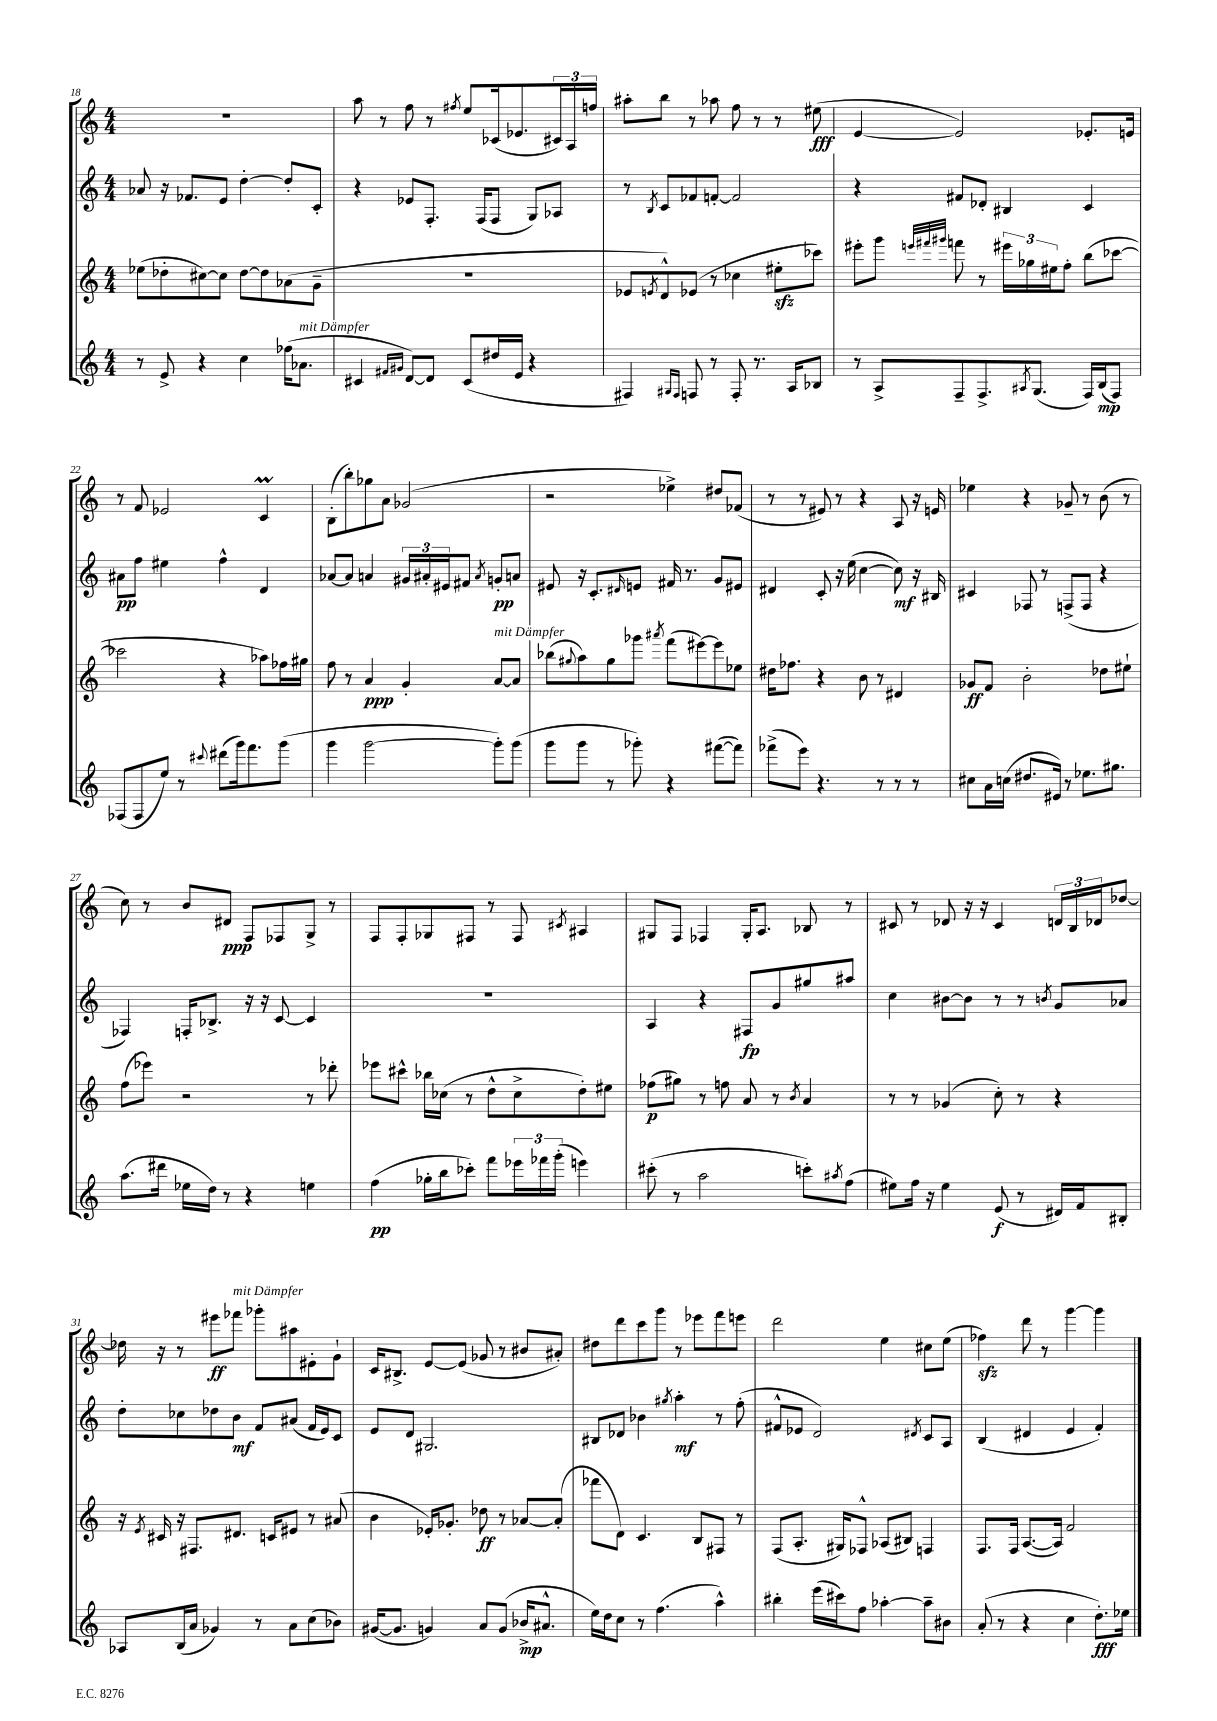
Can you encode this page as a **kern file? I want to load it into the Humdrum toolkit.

**kern	**dynam	**kern	**dynam	**kern	**dynam	**kern	**dynam
*part4	*part4	*part3	*part3	*part2	*part2	*part1	*part1
*staff4	*staff4	*staff3	*staff3	*staff2	*staff2	*staff1	*staff1
*clefG2	*	*clefG2	*	*clefG2	*	*clefG2	*
*k[]	*	*k[]	*	*k[]	*	*k[]	*
*M4/4	*	*M4/4	*	*M4/4	*	*M4/4	*
=18	=18	=18	=18	=18	=18	=18	=18
8r	.	(8ee-X\L	.	8a-X/	.	1r	.
8e^/	.	8dd-X'\	.	16r	.	.	.
.	.	.	.	8.f-X/L	.	.	.
4r	.	[8cc#X\)	.	.	.	.	.
.	.	8cc#\J]	.	8e/J	.	.	.
4cc\	.	[8dd-\L	.	[4dd'\	.	.	.
.	.	8dd-\]	.	.	.	.	.
(16ff-X\KL	.	(8a-X\	.	8dd'/L]	.	.	.
!LO:TX:a:i:t=mit Dämpfer	!	!	!	!	!	!	!
8.a-X\J	.	.	.	.	.	.	.
.	.	8g~\J	.	8c'/J	.	.	.
=19	=19	=19	=19	=19	=19	=19	=19
4c#X/	.	1r	.	4r	.	8aa\	.
.	.	.	.	.	.	8r	.
16qqf#X/LL	.	.	.	.	.	.	.
16qqg#X/JJ	.	.	.	.	.	.	.
[8d/L)	.	.	.	8e-X/L	.	8ff\	.
8d/J]	.	.	.	8.F'/J	.	8r	.
.	.	.	.	.	.	8qff#X/	.
(8c#/L	.	.	.	.	.	8ee/L	.
.	.	.	.	(16F/KL	.	.	.
16dd#X/L	.	.	.	8F/J	.	(16c-X/k	.
16e/JJ	.	.	.	.	.	8.e-X/	.
4r	.	.	.	8G/L)	.	.	.
.	.	.	.	8A-X/J	.	24c#X/L)	.
.	.	.	.	.	.	24A/	.
.	.	.	.	.	.	24ffn/JJ	.
=20	=20	=20	=20	=20	=20	=20	=20
4F#X/)	.	8e-X/L	.	8r	.	8aa#X'\L	.
.	.	8qen/	.	8qB/	.	.	.
.	.	8d^^/)	.	8c/L	.	8bb\J	.
16qqG#X/LL	.	.	.	.	.	.	.
16qqF#/JJ	.	.	.	.	.	.	.
8Fn/	.	(8e-X/J	.	8f-X/	.	8r	.
8r	.	8r	.	[8fn'/J	.	8aa-X\	.
8F'/	.	4cc-X\	.	2f/]	.	8ff\	.
8.r	.	.	.	.	.	8r	.
.	.	8ee#Xzz'\L	.	.	.	8r	.
16A/KL	.	.	.	.	.	.	.
8B-X/J	.	8ccc-X\J)	.	.	.	(8ee#X\	fff
=21	=21	=21	=21	=21	=21	=21	=21
8r	.	8eee#X'\L	.	4r	.	[4e/	.
8A^/L	.	8ggg\J	.	.	.	.	.
.	.	32qqeeen/LLL	.	.	.	.	.
.	.	32qqfff#X/	.	.	.	.	.
.	.	32qqggg#X/JJJ	.	.	.	.	.
8F~/	.	8fffn\	.	8f#X/L	.	2e/])	.
8.F^/	.	8r	.	8d-X'/J	.	.	.
.	.	24eee#X\LL	.	4B#X/	.	.	.
.	.	24gg-X\	.	.	.	.	.
8qA#X/	.	.	.	.	.	.	.
(8.G/J	.	.	.	.	.	.	.
.	.	24ee#X\J	.	.	.	.	.
.	.	8ff'\J	.	.	.	.	.
16F/LL)	.	(8bb\L	.	4c/	.	8.e-X'/L	.
(16B/J	mp	.	.	.	.	.	.
8F/J)	.	[8ccc-X\J	.	.	.	.	.
.	.	.	.	.	.	16en/Jk	.
!!LO:LB:g=z
=22	=22	=22	=22	=22	=22	=22	=22
(8F-X/L	.	2ccc-X\]	.	8a#X\L	pp	8r	.
8F-/	.	.	.	8ff\J	.	8f/	.
8ee/J)	.	.	.	4ee#X\	.	2e-X/	.
8r	.	.	.	.	.	.	.
8qqccc#X/	.	.	.	.	.	.	.
(8ddd#X\L	.	4r	.	4ff^^\	.	.	.
16ggg\k)	.	.	.	.	.	.	.
8.fff\	.	.	.	.	.	.	.
.	.	8aa-X\L)	.	4d/	.	4cM/	.
(8ggg\J	.	16ff-X\L	.	.	.	.	.
.	.	16gg#X\JJ	.	.	.	.	.
=23	=23	=23	=23	=23	=23	=23	=23
4ggg\	.	8ff\	.	[8a-X/L	.	(8B'\L	.
.	.	8r	.	8a-/J]	.	8bb'\)	.
[2ggg\	.	4a/	ppp	4an/	.	8gg-X\	.
.	.	.	.	.	.	8a\J	.
.	.	4g'/	.	24g#X/LL	.	(2g-X/	.
.	.	.	.	24a#X'/	.	.	.
.	.	.	.	24e#X/J	.	.	.
.	.	.	.	8f#X/J	.	.	.
.	.	.	.	8qa#/	.	.	.
!	!	!LO:TX:a:i:t=mit Dämpfer	!	!	!	!	!
8ggg'\L])	.	[8a/L	.	8gn'/L	pp	.	.
(8ggg\J	.	8a/J]	.	8an/J	.	.	.
=24	=24	=24	=24	=24	=24	=24	=24
8ggg\L	.	(8bb-X\L	.	8e#X/	.	2r	.
.	.	8qqgg#X/	.	.	.	.	.
8ggg\J	.	8aa\)	.	16r	.	.	.
.	.	.	.	8.c'/L	.	.	.
8r	.	8gg#\	.	.	.	.	.
.	.	.	.	16qqd#X/	.	.	.
8ggg-X'\)	.	8ggg-X\J	.	8en/J	.	.	.
.	.	8qaaa#X/	.	.	.	.	.
4r	.	(8fff\L	.	16f#X/	.	4ee-X^\)	.
.	.	.	.	8.r	.	.	.
.	.	[8eee#X\)	.	.	.	.	.
([8fff#X\L	.	8eee#\]	.	8g/L	.	8dd#X/L	.
8fff#\J])	.	8ee-X\J	.	8e#X/J	.	(8f-X/J	.
=25	=25	=25	=25	=25	=25	=25	=25
(8fff-X^\L	.	16dd#X\KL	.	4d#X/	.	8r	.
.	.	8.ff-X\J	.	.	.	.	.
8eee\J)	.	.	.	.	.	8r	.
4.r	.	4r	.	8c'/	.	8e#X/)	.
.	.	.	.	16r	.	8r	.
.	.	.	.	(16ee\	.	.	.
.	.	8b\	.	[4cc\	.	4r	.
8r	.	8r	.	.	.	.	.
8r	.	4d#X/	.	8cc\])	mf	8A/	.
8r	.	.	.	16r	.	16r	.
.	.	.	.	16B#X/	.	16en/	.
=26	=26	=26	=26	=26	=26	=26	=26
8cc#X\L	.	8g-X/L	ff	4c#X/	.	4ee-X\	.
16a\L	.	8f/J	.	.	.	.	.
(16ccn\JJ	.	.	.	.	.	.	.
8.dd#X/L	.	2b'\	.	8F-X/	.	4r	.
.	.	.	.	8r	.	.	.
16e#X/Jk)	.	.	.	.	.	.	.
8r	.	.	.	(8Fn^/L	.	8g-X~/	.
8.ee-X\L	.	.	.	8F/J	.	8r	.
.	.	8dd-X\L	.	4r	.	(8b\	.
8.gg#X\J	.	.	.	.	.	.	.
.	.	8ee#X`\J	.	.	.	8r	.
!!LO:LB:g=z
=27	=27	=27	=27	=27	=27	=27	=27
(8.aa\L	.	(8ff\L	.	4F-X/)	.	8cc\)	.
.	.	8eee-X\J)	.	.	.	8r	.
16ddd#X\Jk	.	.	.	.	.	.	.
16ee-X\LL	.	2r	.	16Fn'/KL	.	8b/L	.
16dd\JJ)	.	.	.	8.B-X^/J	.	.	.
8r	.	.	.	.	.	8d#X/J	ppp
4r	.	.	.	16r	.	8F/L	.
.	.	.	.	16r	.	.	.
.	.	.	.	[8c/	.	8F-X/	.
4een\	.	8r	.	4c/]	.	8G^/J	.
.	.	8ddd-X'\	.	.	.	8r	.
=28	=28	=28	=28	=28	=28	=28	=28
(4ff\	pp	8eee-X\L	.	1r	.	8F/L	.
.	.	8ccc#X^^\J	.	.	.	8F'/	.
16gg-X'\LL	.	16bb-X\LL	.	.	.	8G-X/	.
16bb\J	.	(16cc-X\JJ	.	.	.	.	.
8ccc-X'\J)	.	8r	.	.	.	8F#X/J	.
8fff\L	.	8dd^^\L	.	.	.	8r	.
24eee-X\L	.	8cc-^\	.	.	.	8F#/	.
24fff-X\	.	.	.	.	.	.	.
(24ggg'\JJ	.	.	.	.	.	.	.
.	.	.	.	.	.	8qc#X/	.
4eeen\)	.	8dd'\)	.	.	.	4A#X/	.
.	.	8ee#X\J	.	.	.	.	.
=29	=29	=29	=29	=29	=29	=29	=29
(8ccc#X'\	.	(8ff-X\L	p	4A/	.	8G#X/L	.
8r	.	8gg#X\J)	.	.	.	8F/J	.
2aa\	.	8r	.	4r	.	4F-X/	.
.	.	8ffn\	.	.	.	.	.
.	.	8a/	.	8F#X/L	fp	16G#'/KL	.
.	.	.	.	.	.	8.A/J	.
.	.	8r	.	8g/	.	.	.
.	.	8qb/	.	.	.	.	.
8cccn'\L)	.	4a/	.	8gg#X/	.	8B-X/	.
8qaa#X/	.	.	.	.	.	.	.
(8ff\J	.	.	.	8aa#X/J	.	8r	.
=30	=30	=30	=30	=30	=30	=30	=30
8ee#X\L)	.	8r	.	4cc\	.	8c#X/	.
16ff\Jk	.	8r	.	.	.	8r	.
16r	.	.	.	.	.	.	.
4ee#\	.	(4g-X/	.	[8b#X\L	.	8d-X/	.
.	.	.	.	8b#\J]	.	16r	.
.	.	.	.	.	.	16r	.
(8e/	f	8cc'\)	.	8r	.	4c#/	.
8r	.	8r	.	8r	.	.	.
.	.	.	.	8qbn/	.	.	.
16d#X/LL)	.	4r	.	8g/L	.	24dn/LL	.
.	.	.	.	.	.	24B/	.
16f/J	.	.	.	.	.	.	.
.	.	.	.	.	.	24d-X/J	.
8B#X'/J	.	.	.	8a-X/J	.	[8dd-X/J	.
!!LO:LB:g=z
=31	=31	=31	=31	=31	=31	=31	=31
8A-X/L	.	16r	.	8dd'\L	.	16dd-X\]	.
.	.	8qe/	.	.	.	.	.
.	.	16c#X/	.	.	.	16r	.
(16B/L	.	16r	.	8cc-X\	.	8r	.
16a/JJ	.	8.F#X/L	.	.	.	.	.
4g-X/)	.	.	.	8dd-X\	.	8eee#X\L	ff
!	!	!	!	!	!	!LO:TX:a:i:t=mit Dämpfer	!
.	.	8.d#X/J	.	8b\J	mf	8fff-X\J	.
8r	.	.	.	8f/L	.	8ggg-X'\L	.
.	.	16cn/KL	.	.	.	.	.
8a\L	.	8e#X/J	.	(8a#X/J	.	8aa#X\	.
(8cc\	.	8r	.	16f/LL	.	8e#X'\	.
.	.	.	.	16e/J)	.	.	.
8b-X\J)	.	(8a#X/	.	8c/J	.	8g`\J	.
=32	=32	=32	=32	=32	=32	=32	=32
([16g#X/KL	.	4b\	.	8e/L	.	16c/KL	.
8.g#/J]	.	.	.	.	.	8.B#X^/J	.
.	.	.	.	8d/J	.	.	.
4gn/)	.	16e-X'/KL)	.	2.G#X/	.	[8e/L	.
.	.	8.g-X'/J	.	.	.	.	.
.	.	.	.	.	.	(8e/J]	.
8a/L	.	8dd-X\	ff	.	.	8g-X/	.
(8g/J	.	8r	.	.	.	8r	.
16b-X^/KL	mp	[8a-X/L	.	.	.	8b#X/L	.
8.a#X^^/J	.	.	.	.	.	.	.
.	.	(8a-'/J]	.	.	.	8a#X'/J)	.
=33	=33	=33	=33	=33	=33	=33	=33
16ee\LL)	.	8fff-X\L	.	8B#X/L	.	8dd#X\L	.
16dd\J	.	.	.	.	.	.	.
8cc\J	.	8d\J)	.	8d-X/J	.	8ddd\	.
8r	.	4.c/	.	4b-X\	.	8ccc\	.
(4.ff\	.	.	.	.	.	8ggg\J	.
.	.	.	.	8qgg#X/	.	.	.
.	.	.	.	4aa'\	mf	8r	.
.	.	8B/L	.	.	.	8eee-X\L	.
4aa^^\)	.	8F#X/J	.	8r	.	8fff\	.
.	.	8r	.	(8ff'\	.	8eeen\J	.
=34	=34	=34	=34	=34	=34	=34	=34
4bb#X'\	.	(8F/L	.	8f#X^^/L	.	2ddd\	.
.	.	8.A'/J	.	8e-X/J	.	.	.
(16eee\LL	.	.	.	2d/)	.	.	.
16ccc#X\J)	.	16G#X/KL)	.	.	.	.	.
8ff\J	.	8F-X^^/J	.	.	.	.	.
[4aa-X'\	.	(8A-X/L	.	.	.	4ee\	.
.	.	8B#X/J)	.	.	.	.	.
.	.	.	.	8qd#X/	.	.	.
8aa-~\L]	.	4Fn/	.	8c/L	.	8cc#X\L	.
8b#X\J	.	.	.	8A/J	.	(8ee\J	.
=35	=35	=35	=35	=35	=35	=35	=35
(8a'/	.	8.F/L	.	(4B/	.	4ff-Xzz\)	.
8r	.	.	.	.	.	.	.
.	.	16F/Jk	.	.	.	.	.
4r	.	([8.A/L	.	4d#X/	.	8ddd\	.
.	.	.	.	.	.	8r	.
.	.	16A/Jk])	.	.	.	.	.
4cc\	.	2f/	.	4e/	.	[4ggg\	.
8.dd'\L)	fff	.	.	4f'/)	.	4ggg\]	.
16ee-X\Jk	.	.	.	.	.	.	.
==	==	==	==	==	==	==	==
*-	*-	*-	*-	*-	*-	*-	*-
